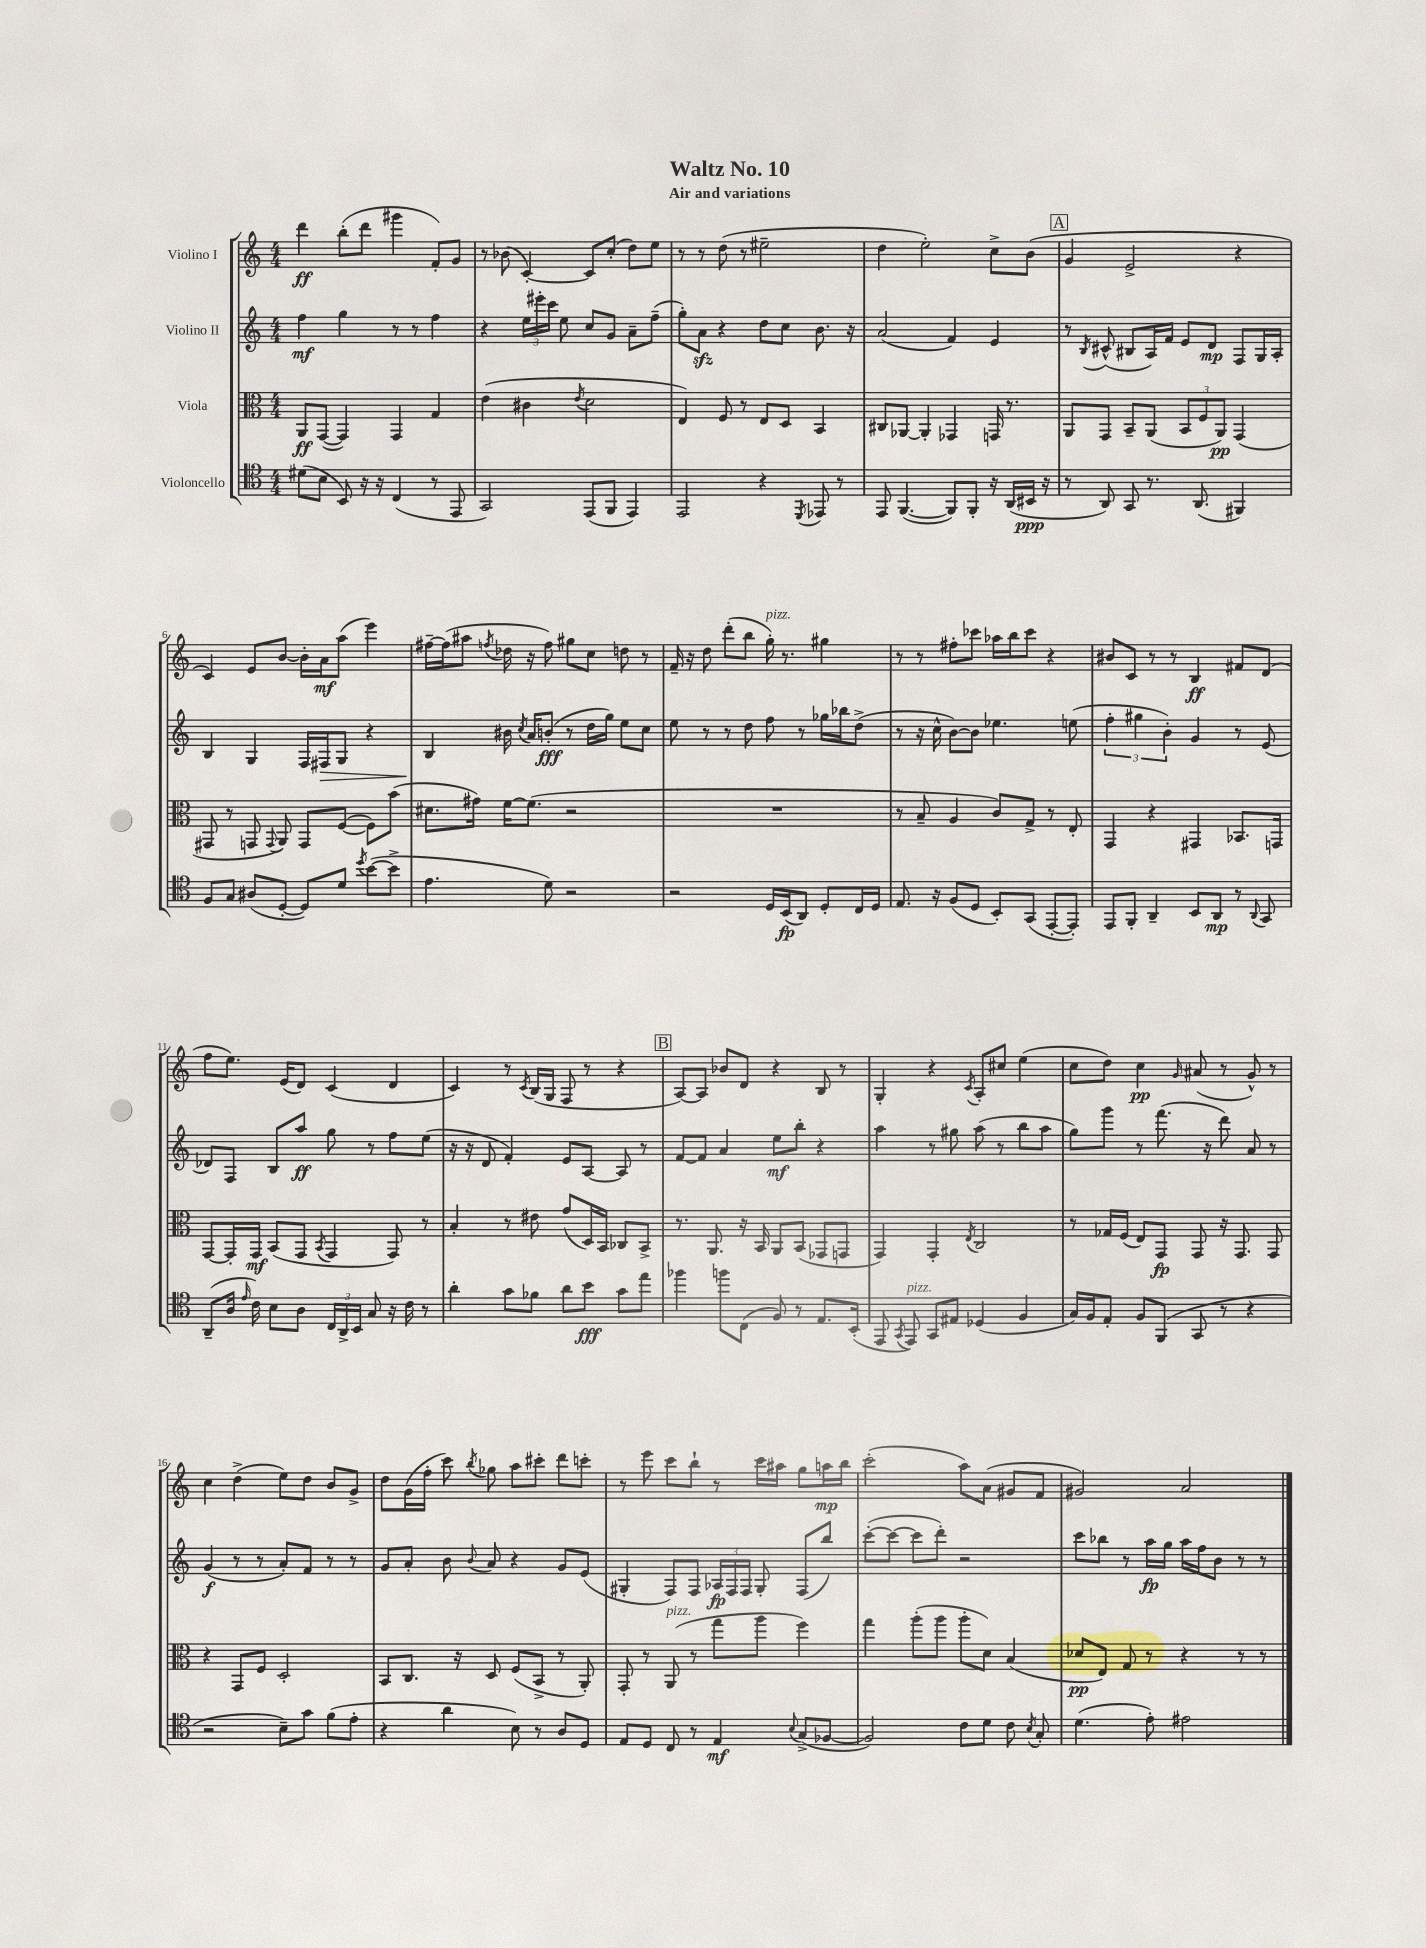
\header { title = "Waltz No. 10" subtitle = "Air and variations" }
<<
\new StaffGroup <<
\new Staff = "s0" \with { instrumentName = "Violino I" } {
    \clef treble \key c \major \numericTimeSignature \time 4/4
    \autoBeamOff d'''4\ff b''8[-.( d'''8] gis'''4 f'8[-.) g'8] |
    r8 bes'8( c'4~-.) c'8[ c''8]-.( d''8[) e''8] |
    r8 r8 d''8( r8 eis''2-- |
    d''4 e''2-.) c''8[-> b'8]( |
    \mark \markup { \box "A" } g'4 e'2-> r4 |
    c'4) e'8[ b'8]~ b'16[-. a'16\mf a''8]( e'''4) |
    fis''16[~-- fis''16( ais''8] \acciaccatura { f''8 } des''16 r16 f''8) gis''8[ c''8] d''8 r8 |
    f'16-- r16 d''8 d'''8[-.( b''8] g''16-.^\markup { \italic "pizz." }) r8. gis''4 |
    r8 r8 fis''8[-. ces'''8] aes''16[ b''16 ces'''8] r4 |
    bis'8[ c'8] r8 r8 b4\ff fis'8[ d'8]( |
    f''8[ e''8.]) e'16[( d'8]) c'4( d'4 |
    c'4) r8 \acciaccatura { c'8 } b16[( g16] f8 r8 r4 |
    \mark \markup { \box "B" } a8[~) a8] bes'8[ d'8] r4 b8 r8 |
    g4-. r4 \acciaccatura { c'8 } a8[-. cis''8] e''4( |
    c''8[ d''8]) c''4\pp \grace { g'16 } ais'8( r8 g'8-^) r8 |
    c''4 d''4->( e''8[) d''8] b'8[ g'8]-> |
    d''8[ g'16( f''16]-. c'''8) \acciaccatura { b''8 } ges''8 a''8[ cis'''8]-. d'''8[ c'''8]-. |
    r8 e'''8 c'''8[ b''8]-! r8 c'''16[ ais''16] g''8[ a''16\mp b''16] |
    c'''2-.( a''8[) a'8]( gis'8[ f'8] |
    gis'2) a'2 \bar "|." |
}
\new Staff = "s1" \with { instrumentName = "Violino II" } {
    \clef treble \key c \major \numericTimeSignature \time 4/4
    \autoBeamOff f''4\mf g''4 r8 r8 f''4 |
    r4 \tuplet 3/2 { e''16[ eis'''16-. c'''16] } e''8 c''8[ g'8] a'8[-- f''8]--( |
    g''8[-.) a'8]\sfz r4 d''8[ c''8] b'8. r16 |
    a'2( f'4) e'4 |
    \mark \markup { \box "A" } r8 \acciaccatura { b8 } cis'8-^( bis8[ a16) f'16] e'8[ d'8]\mp f8[ g16 a16]-. |
    b4 g4 f16[ fis16\> g8] r4 |
    b4\! bis'16 \acciaccatura { c''8 } a'16[ b'8]-.\fff( r8 d''16[ g''16]) e''8[ c''8] |
    e''8 r8 r8 d''8 f''8 r8 ges''16[ bes''16 d''8]->( |
    r8 r16 c''16-^ b'8[~) b'8] ees''4. e''8( |
    \tuplet 3/2 { f''4-. gis''4 b'4-.) } g'4 r8 e'8( |
    des'8[) f8] b8[ a''8]\ff g''8 r8 f''8[ e''8]( |
    r16 r16 d'8 f'4-.) e'8[ a8]~ a8 r8 |
    \mark \markup { \box "B" } f'8[~ f'8] a'4 e''8[\mf b''8]-. r4 |
    a''4 r8 gis''8 a''8( r8 b''8[ a''8] |
    g''8[) g'''8] r8 f'''8.( r16 d'''8) a'8 r8 |
    g'4\f( r8 r8 a'8[-.) f'8] r8 r8 |
    g'8[ a'8]-. b'8 \appoggiatura { b'8 } a'8 r4 g'8[ e'8]( |
    gis4-. f8[) f8] \tuplet 3/2 { aes16[\fp f16 f16] } gis8-. f8[( b''8]) |
    c'''8[~-.( c'''8]~ c'''8[ d'''8]-.) r2 |
    c'''8[ bes''8] r8 a''16[\fp g''16] a''16[ f''16 b'8] r8 r8 \bar "|." |
}
\new Staff = "s2" \with { instrumentName = "Viola" } {
    \clef alto \key c \major \numericTimeSignature \time 4/4
    \autoBeamOff a,8[\ff g,8]~( g,4) g,4 g4 |
    e'4( cis'4 \acciaccatura { e'8 } d'2 |
    e4) f8 r8 e8[ d8] b,4 |
    cis8[ aes,8]~ aes,4-. ges,4 g,16 r8. |
    \mark \markup { \box "A" } a,8[ g,8] b,8[-- a,8]( \tuplet 3/2 { b,8[ f8 a,8]\pp) } g,4( |
    gis,8 r8 g,8 \appoggiatura { g,8 } a,8) g,8[ f8]~( f8[) b'8]( |
    dis'8.[ gis'16]) f'16[~ f'8.]( r2 |
    R1 |
    r8 b8-- a4 c'8[) g8]-> r8 e8-. |
    g,4 r4 gis,4 bes,8.[ g,16] |
    g,8[~ g,16-. g,16]\mf b,8[( g,8] \acciaccatura { b,8 } g,4 g,8) r8 |
    b4-. r8 eis'8 g'8[( d16) b,16] ces8[ b,8]-> |
    \mark \markup { \box "B" } r8. a,8. r16 b,16 a,8[ b,8]( ges,8[ g,8] |
    g,4) g,4-. \acciaccatura { e8 } c2 |
    r8 ges16[ f16]( e8[) g,8]\fp g,8 r16 g,8. g,8 |
    r4 g,8[ f8] d2-. |
    b,8[ c8.] r16 d8 f8[( b,8]-> r8 a,8-.) |
    g,8-. r8 a,8^\markup { \italic "pizz." }( r8 g''8[ a''8] f''4) |
    g''4 a''8[-.( a''8] a''8[-. d'8]) b4( |
    des'8[\pp e8]) g8 r8 r4 r8 r8 \bar "|." |
}
\new Staff = "s3" \with { instrumentName = "Violoncello" } {
    \clef tenor \key c \major \numericTimeSignature \time 4/4
    \autoBeamOff dis'8[( b8] b,8) r16 r16 c4( r8 e,8 |
    g,2) e,8[( f,8] e,4) |
    e,2 r4 \acciaccatura { d,8 } ees,8 r8 |
    e,8 f,4.~( f,8[) f,8]-. r16 a,16[( bis,16]\ppp r16 |
    \mark \markup { \box "A" } r8 a,8) g,8 r8. a,8.( fis,4) |
    f8[ g8] ais8[( d8]~-. d8[) d'8] \acciaccatura { d''8 } b'8[~( b'8]-> |
    e'4. d'8) r2 |
    r2 d16[ b,16\fp( a,8]) d8[-. c16 d16] |
    e8. r16 f8[( d8] b,8[-.) g,8]( e,8[~-. e,8]-.) |
    e,8[ f,8]-. a,4-- b,8[ a,8]\mp r8 \appoggiatura { a,8 } g,8 |
    a,8[--( a16] \grace { e'16 } c'16) b8[ a8] \tuplet 3/2 { c16[ a,16-> b,16] } g8 r16 c'16 r8 |
    a'4-. g'8[ fes'8] a'8[ b'8]\fff g'8[ e''8] |
    \mark \markup { \box "B" } fes''4 f''8[ c8]( f8) r8 e8.[ b,16]-.( |
    e,8 \acciaccatura { g,8 } e,8^\markup { \italic "pizz." }) g,8[ eis8] des4( f4 |
    g16[) f16 e8]-. f8[ f,8]( g,8 r8 r4 |
    r2 b8[--) g'8] f'8[( e'8]-. |
    r4 a'4 b8) r8 a8[ d8] |
    e8[ d8] c8 r8 e4\mf \appoggiatura { b8 } g8[->( fes8]~ |
    fes2) c'8[ d'8] c'8 \acciaccatura { b8 } g8-. |
    d'4.( e'8-.) eis'2 \bar "|." |
}
>>
>>
